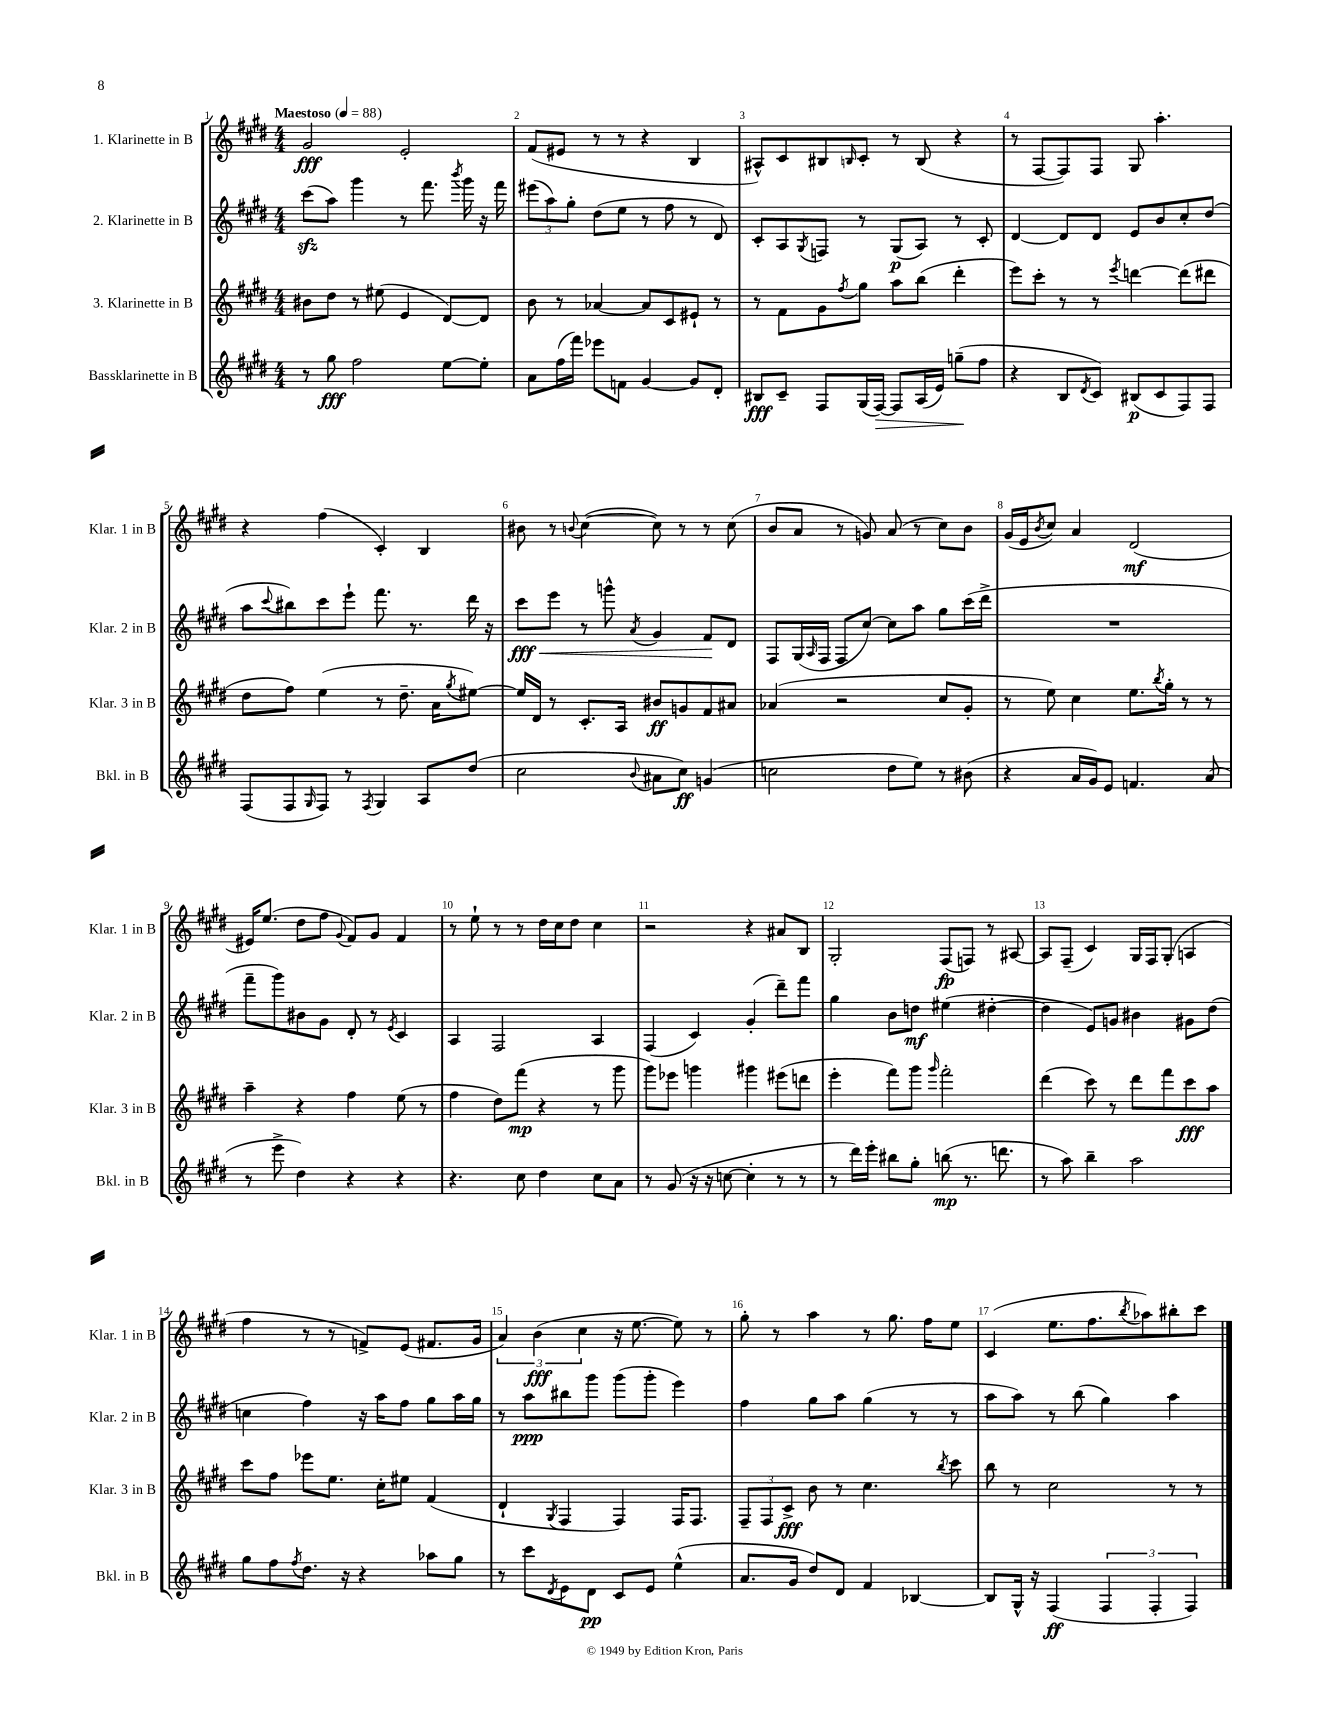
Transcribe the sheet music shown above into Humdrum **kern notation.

**kern	**dynam	**kern	**dynam	**kern	**dynam	**kern	**dynam
*part4	*part4	*part3	*part3	*part2	*part2	*part1	*part1
*staff4	*staff4	*staff3	*staff3	*staff2	*staff2	*staff1	*staff1
*I"Bassklarinette in B	*	*I"3. Klarinette in B	*	*I"2. Klarinette in B	*	*I"1. Klarinette in B	*
*I'Bkl. in B	*	*I'Klar. 3 in B	*	*I'Klar. 2 in B	*	*I'Klar. 1 in B	*
*clefG2	*	*clefG2	*	*clefG2	*	*clefG2	*
*k[f#c#g#d#]	*	*k[f#c#g#d#]	*	*k[f#c#g#d#]	*	*k[f#c#g#d#]	*
*M4/4	*	*M4/4	*	*M4/4	*	*M4/4	*
*MM88	*	*MM88	*	*MM88	*	*MM88	*
=1	=1	=1	=1	=1	=1	=1	=1
!	!	!	!	!	!	!LO:TX:a:B:t=Maestoso	!
8r	.	8b#X\L	.	(8ccc#zz\L	.	2g#/	fff
8gg#\	fff	8dd#\J	.	8aa\J)	.	.	.
2ff#\	.	8r	.	4ggg#\	.	.	.
.	.	(8ee#X\	.	.	.	.	.
.	.	4e/	.	8r	.	2e'/	.
.	.	.	.	8.fff#\	.	.	.
[8ee\L	.	[8d#/L)	.	.	.	.	.
.	.	.	.	8qbbb/	.	.	.
.	.	.	.	16ggg#\	.	.	.
8ee'\J]	.	8d#/J]	.	16r	.	.	.
.	.	.	.	16fff#\	.	.	.
=2	=2	=2	=2	=2	=2	=2	=2
8a\L	.	8b\	.	(12eee#X\L	.	(8f#/L	.
.	.	.	.	12aa\)	.	.	.
(16ff#\L	.	8r	.	.	.	8e#X/J	.
.	.	.	.	12gg#'\J	.	.	.
16fff#\JJ)	.	.	.	.	.	.	.
8eee-X\L	.	[4a-X/	.	(8dd#\L	.	8r	.
8fn\J	.	.	.	8ee\J	.	8r	.
[4g#/	.	8a-/L]	.	8r	.	4r	.
.	.	8c#/	.	8ff#\	.	.	.
8g#/L]	.	8e#X`/J	.	8r	.	4B/	.
8d#'/J	.	8r	.	8d#/)	.	.	.
=3	=3	=3	=3	=3	=3	=3	=3
8B#X/L	fff	8r	.	8c#'/L	.	8A#X^^/L)	.
8c#~/J	.	8f#\L	.	8A/	.	8c#/	.
.	.	.	.	8qG#/	.	.	.
8F#/L	.	8g#\	.	8Fn/J	.	8B#X/	.
.	.	8qff#/	.	.	.	16qqBn/	.
(16G#/L	.	8gg#\J	.	8r	.	8c#'/J	.
!	!LO:HP:b	!	!	!	!	!	!
[16F#/JJ)	>	.	.	.	.	.	.
8F#/L]	.	8aa\L	.	(8G#/L	p	8r	.
(16A/L	.	(8bb\J	.	8A/J)	.	(8B/	.
16e/JJ)	.	.	.	.	.	.	.
(8ggn~\L	.	4ddd#'\	.	8r	.	4r	.
8ff#\J	]	.	.	8c#'/	.	.	.
=4	=4	=4	=4	=4	=4	=4	=4
4r	.	8eee\L)	.	[4d#/	.	8r	.
.	.	8ccc#'\J	.	.	.	[8F#/L	.
8B/L	.	8r	.	8d#/L]	.	8F#/])	.
8qd#/	.	.	.	.	.	.	.
8c#/J)	.	8r	.	8d#/J	.	8F#/J	.
.	.	8qeee/	.	.	.	.	.
(8B#X/L	p	[4dddn\	.	8e/L	.	8G#/	.
8c#/	.	.	.	8b/	.	4.aa'\	.
8F#/)	.	(8ddd\L]	.	8cc#'/	.	.	.
8F#/J	.	8ddd#X\J	.	(8dd#/J	.	.	.
!!LO:LB:g=z
=5	=5	=5	=5	=5	=5	=5	=5
(8F#/L	.	8dd#\L	.	8aa\L	.	4r	.
.	.	.	.	8qqccc#/	.	.	.
8F#/	.	8ff#\J)	.	8bb#X\)	.	.	.
16qqG#/	.	.	.	.	.	.	.
8F#/J)	.	(4ee\	.	8ccc#\	.	(4ff#\	.
8r	.	.	.	8eee`\J	.	.	.
8qF#/	.	.	.	.	.	.	.
4G#/	.	8r	.	8.fff#\	.	4c#'/)	.
.	.	8.dd#~\	.	.	.	.	.
.	.	.	.	8.r	.	.	.
8A/L	.	.	.	.	.	4B/	.
.	.	16a\KL	.	.	.	.	.
.	.	8qgg#/	.	.	.	.	.
(8dd#/J	.	[8ee#X\J)	.	16ddd#\	.	.	.
.	.	.	.	16r	.	.	.
=6	=6	=6	=6	=6	=6	=6	=6
!	!	!	!	!	!LO:HP:b	!	!
2cc#\	.	16ee#/LL]	.	8ccc#\L	< fff	8b#X\	.
.	.	16d#/JJ	.	.	.	.	.
.	.	8r	.	8eee\J	.	8r	.
.	.	.	.	.	.	8qqbn/	.
.	.	8.c#'/L	.	8r	.	([4cc#\	.
.	.	.	.	8gggn^^\	.	.	.
.	.	16A/Jk	.	.	.	.	.
8qqb/	.	.	.	8qa/	.	.	.
8a#X\L	.	8b#X/L	ff	4g#/	.	8cc#\])	.
8cc#\J)	ff	8gn/	.	.	.	8r	.
(4gn/	.	8f#/	.	8f#/L	.	8r	.
.	.	8a#X/J	.	8d#/J	[	(8cc#\	.
=7	=7	=7	=7	=7	=7	=7	=7
2ccn\	.	(4a-X/	.	8F#/L	.	8b/L	.
.	.	.	.	(16G#/L	.	8a/J	.
.	.	.	.	16qqA/	.	.	.
.	.	.	.	16F#/JJ	.	.	.
.	.	2r	.	8F#/L	.	8r	.
.	.	.	.	[8cc#/J)	.	8gn/)	.
8dd#\L	.	.	.	8cc#\L]	.	(8a/	.
8ee\J)	.	.	.	8aa\J	.	8r	.
8r	.	8cc#/L	.	8gg#\L	.	8cc#\L)	.
(8b#X\	.	8g#'/J	.	(16ccc#\L	.	8b\J	.
.	.	.	.	16ddd#^\JJ	.	.	.
=8	=8	=8	=8	=8	=8	=8	=8
4r	.	8r	.	1r	.	(16g#/LL	.
.	.	.	.	.	.	16e/J	.
.	.	.	.	.	.	8qb/	.
.	.	8ee\)	.	.	.	8cc#/J)	.
16a/LL	.	4cc#\	.	.	.	4a/	.
16g#/J)	.	.	.	.	.	.	.
8e/J	.	.	.	.	.	.	.
4.fn/	.	8.ee\L	.	.	.	(2d#/	mf
.	.	8qbb/	.	.	.	.	.
.	.	16gg#'\Jk	.	.	.	.	.
.	.	8r	.	.	.	.	.
(8a/	.	8r	.	.	.	.	.
!!LO:LB:g=z
=9	=9	=9	=9	=9	=9	=9	=9
8r	.	4aa~\	.	8fff#~\L	.	16e#X/KL)	.
.	.	.	.	.	.	(8.ee/J	.
8eee^\	.	.	.	8ggg#\)	.	.	.
4dd#\)	.	4r	.	8b#X\	.	8dd#\L	.
.	.	.	.	8g#\J	.	8ff#\J	.
.	.	.	.	.	.	8qqg#/	.
4r	.	4ff#\	.	8d#'/	.	8f#/L)	.
.	.	.	.	8r	.	8g#/J	.
.	.	.	.	8qe/	.	.	.
4r	.	(8ee\	.	4c#/	.	4f#/	.
.	.	8r	.	.	.	.	.
=10	=10	=10	=10	=10	=10	=10	=10
4.r	.	4ff#\	.	4A/	.	8r	.
.	.	.	.	.	.	8ee`\	.
.	.	8dd#\L)	.	2F#/	.	8r	.
8cc#\	.	(8fff#\J	mp	.	.	8r	.
4dd#\	.	4r	.	.	.	16dd#\LL	.
.	.	.	.	.	.	16cc#\J	.
.	.	.	.	.	.	8dd#\J	.
8cc#\L	.	8r	.	4A/	.	4cc#\	.
8a\J	.	8ggg#\	.	.	.	.	.
=11	=11	=11	=11	=11	=11	=11	=11
8r	.	8ggg#\L)	.	(4F#/	.	2r	.
(8g#/	.	8eee-X\J	.	.	.	.	.
16r	.	4gggn\	.	4c#/)	.	.	.
16r	.	.	.	.	.	.	.
[8ccn\	.	.	.	.	.	.	.
4cc'\]	.	4ggg#X\	.	(4g#'/	.	4r	.
8r	.	(8eee#X\L	.	8ddd#~\L)	.	8a#X/L	.
8r	.	8dddn\J	.	8fff#\J	.	8B/J	.
=12	=12	=12	=12	=12	=12	=12	=12
8r	.	4eee'\	.	4gg#\	.	2G#'/	.
16ddd#\LL)	.	.	.	.	.	.	.
16eee'\JJ	.	.	.	.	.	.	.
8bb#X\L	.	8fff#\L)	.	8b\L	.	.	.
8gg#'\J	.	8ggg#\J	.	8ddn\J	mf	.	.
.	.	16qqggg#/	.	.	.	.	.
(8bbn\	mp	2fff#'\	.	(4ee#X\	.	(8F#/L	fp
8.r	.	.	.	.	.	8Fn/J)	.
.	.	.	.	[4dd#X'\	.	8r	.
8.dddn\	.	.	.	.	.	.	.
.	.	.	.	.	.	[8A#X/	.
=13	=13	=13	=13	=13	=13	=13	=13
8r	.	(4ddd#\	.	4dd#\]	.	8A#/L]	.
8aa\)	.	.	.	.	.	(8F#~/J	.
4bb~\	.	8ccc#\)	.	8e/L)	.	4c#/)	.
.	.	8r	.	8gn/J	.	.	.
2aa\	.	8ddd#\L	.	4b#X\	.	16G#/LL	.
.	.	.	.	.	.	16F#/J	.
.	.	8fff#\	.	.	.	(8G#'/J	.
.	.	8ccc#\	fff	8g#X\L	.	4An/	.
.	.	8aa\J	.	(8dd#\J	.	.	.
!!LO:LB:g=z
=14	=14	=14	=14	=14	=14	=14	=14
8gg#\L	.	8ccc#\L	.	4ccn\	.	4ff#\	.
8ff#\	.	8ff#\J	.	.	.	.	.
8qff#/	.	.	.	.	.	.	.
8.dd#\J	.	8eee-X\L	.	4ff#\)	.	8r	.
.	.	8.ee\J	.	.	.	8r	.
16r	.	.	.	.	.	.	.
4r	.	.	.	16r	.	8fn^/L)	.
.	.	16cc#'\KL	.	16aa\KL	.	.	.
.	.	8ee#X\J	.	8ff#\J	.	(8e/J	.
8aa-X\L	.	(4f#/	.	8gg#\L	.	8.f#X/L	.
8gg#\J	.	.	.	16aa\L	.	.	.
.	.	.	.	16gg#\JJ	.	16g#/Jk	.
=15	=15	=15	=15	=15	=15	=15	=15
8r	.	4d#`/	.	8r	.	6a/)	.
8ccc#\L	.	.	.	8aa\L	ppp	.	.
.	.	.	.	.	.	(6b\	fff
8qd#/	.	8qG#/	.	.	.	.	.
8e\	.	4F#/	.	8bb#X\	.	.	.
.	.	.	.	.	.	6cc#\	.
8d#\J	pp	.	.	8ggg#\J	.	.	.
8c#/L	.	4F#/)	.	(8ggg#\L	.	16r	.
.	.	.	.	.	.	[8.ee\	.
8e/J	.	.	.	8ggg#'\J	.	.	.
(4ee^^\	.	16F#/KL	.	4eee\)	.	8ee\])	.
.	.	8.F#/J	.	.	.	.	.
.	.	.	.	.	.	8r	.
=16	=16	=16	=16	=16	=16	=16	=16
8.a/L	.	12F#~/L	.	4ff#\	.	8gg#'\	.
.	.	12F#/	.	.	.	.	.
.	.	.	.	.	.	8r	.
.	.	12c#^/J	fff	.	.	.	.
16g#/Jk	.	.	.	.	.	.	.
8dd#/L)	.	8b\	.	8gg#\L	.	4aa\	.
8d#/J	.	8r	.	8aa\J	.	.	.
4f#/	.	4.cc#\	.	(4gg#\	.	8r	.
.	.	.	.	.	.	8.gg#\	.
[4B-X/	.	.	.	8r	.	.	.
.	.	.	.	.	.	16ff#\KL	.
.	.	8qbb/	.	.	.	.	.
.	.	8ccc#\	.	8r	.	8ee\J	.
=17	=17	=17	=17	=17	=17	=17	=17
8B-/L]	.	8bb\	.	8aa\L	.	(4c#/	.
16G#^^/Jk	.	8r	.	8aa\J)	.	.	.
16r	.	.	.	.	.	.	.
(4F#/	ff	2cc#\	.	8r	.	8.ee\L	.
.	.	.	.	(8bb\	.	.	.
.	.	.	.	.	.	8.ff#\	.
6F#/	.	.	.	4gg#\)	.	.	.
.	.	.	.	.	.	8qbb/	.
.	.	.	.	.	.	8aa-X\)	.
6F#'/	.	.	.	.	.	.	.
.	.	8r	.	4aa\	.	8bb#X'\	.
6F#/)	.	.	.	.	.	.	.
.	.	8r	.	.	.	8ccc#\J	.
==	==	==	==	==	==	==	==
*-	*-	*-	*-	*-	*-	*-	*-
